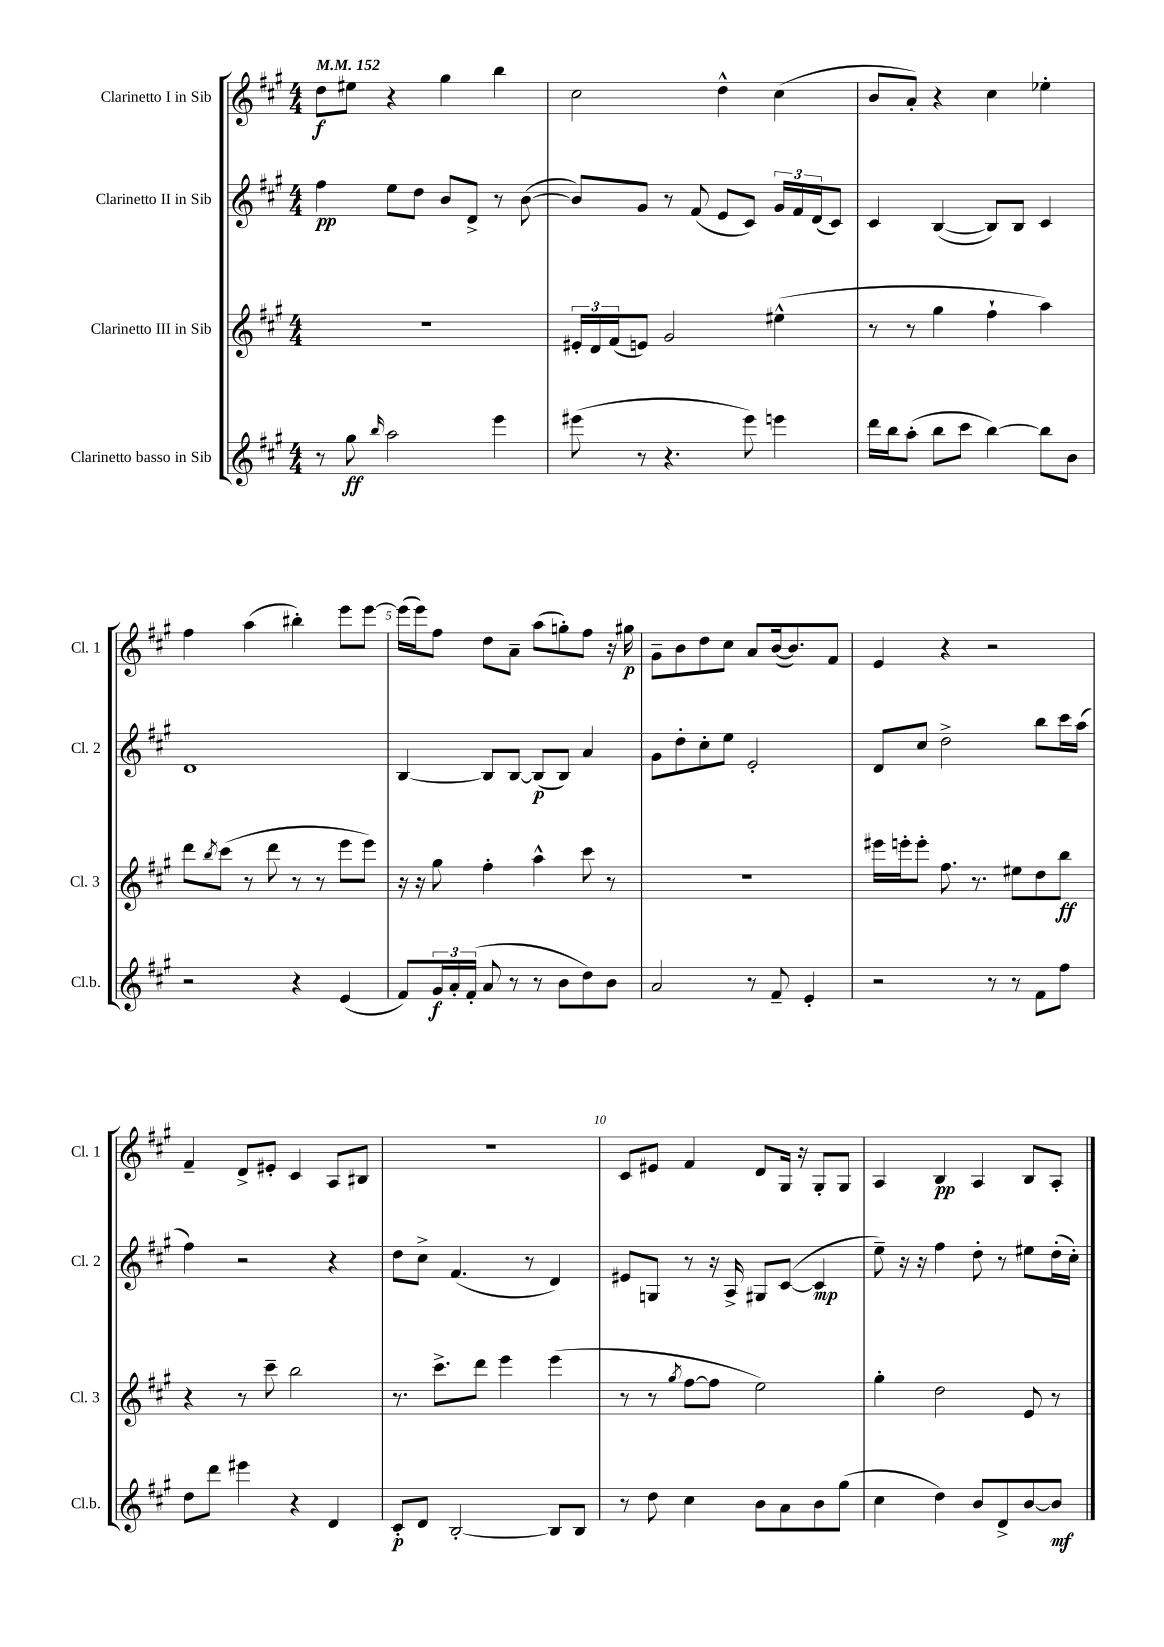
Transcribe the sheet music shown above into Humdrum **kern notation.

**kern	**kern	**kern	**kern
*staff4	*staff3	*staff2	*staff1
*clefG2	*clefG2	*clefG2	*clefG2
*k[f#c#g#]	*k[f#c#g#]	*k[f#c#g#]	*k[f#c#g#]
*M4/4	*M4/4	*M4/4	*M4/4
*MM152	*MM152	*MM152	*MM152
8r	1r	4ff#\	8dd\L
8gg#\	.	.	8ee#\J
16qqbb/	.	.	.
2aa\	.	8ee\L	4r
.	.	8dd\J	.
.	.	8b/L	4gg#\
.	.	8d^/J	.
4eee\	.	8r	4bb\
.	.	([8b\	.
=	=	=	=
(8eee#\	24e#'/LL	8b/]L)	2cc#\
.	24d/	.	.
.	(24f#/J	.	.
8r	8e/J)	8g#/J	.
4.r	2g#/	8r	.
.	.	(8f#/	.
.	.	8e/L	4dd^^\
8eee#\)	.	8c#/J)	.
4eee\	(4ee#^^\	24g#/LL	(4cc#\
.	.	24f#/	.
.	.	(24d/J	.
.	.	8c#/J)	.
=	=	=	=
16ddd\LL	8r	4c#/	8b/L
16bb\J	.	.	.
(8aa'\J	8r	.	8a'/J)
8bb\L	4gg#\	([4B/	4r
8ccc#\J	.	.	.
[4bb\)	4ff#`\	8B/]L)	4cc#\
.	.	8B/J	.
8bb\]L	4aa\)	4c#/	4ee-'\
8b\J	.	.	.
=	=	=	=
2r	8ddd\L	1d	4ff#\
.	8qbb/	.	.
.	(8ccc#\J	.	.
.	8r	.	(4aa\
.	8ddd\	.	.
4r	8r	.	4bb#'\)
.	8r	.	.
(4e/	8eee\L	.	8eee\L
.	8eee\J)	.	[8eee\J
=	=	=	=
8f#/L)	16r	[4B/	(16eee\]LL
.	16r	.	16eee\J)
24g#/L	8gg#\	.	8ff#\J
24a'/	.	.	.
(24f#'/JJ	.	.	.
8a/	4ff#'\	8B/]L	8dd\L
8r	.	[8B/J	8a~\J
8r	4aa^^\	(8B/]L	(8aa\L
8b\L	.	8B/J)	8gg'\)
8dd\)	8ccc#\	4a/	8ff#\J
8b\J	8r	.	16r
.	.	.	16gg#\
=	=	=	=
2a/	1r	8g#\L	8g#~\L
.	.	8dd'\	8b\
.	.	8cc#'\	8dd\
.	.	8ee\J	8cc#\J
8r	.	2e'/	8a/L
8f#~/	.	.	([16b/k
.	.	.	8.b/])
4e'/	.	.	.
.	.	.	8f#/J
=	=	=	=
2r	16eee#\LL	8d/L	4e/
.	16eee'\J	.	.
.	8eee'\J	8cc#/J	.
.	8.ff#\	2dd^\	4r
.	8.r	.	.
8r	.	.	2r
8r	8ee#\L	.	.
8f#\L	8dd\	8bb\L	.
8ff#\J	8bb\J	16ccc#\L	.
.	.	(16aa\JJ	.
=	=	=	=
8dd\L	4r	4ff#\)	4f#~/
8ddd\J	.	.	.
4eee#\	8r	2r	8d^/L
.	8ccc#~\	.	8e#'/J
4r	2bb\	.	4c#/
4d/	.	4r	8A/L
.	.	.	8B#/J
=	=	=	=
8c#'/L	8.r	8dd\L	1r
8d/J	.	8cc#^\J	.
.	8.ccc#^\L	.	.
[2B'/	.	(4.f#/	.
.	8ddd\J	.	.
.	4eee\	.	.
.	.	8r	.
8B/]L	(4eee\	4d/)	.
8B/J	.	.	.
=	=	=	=
8r	8r	8e#/L	8c#/L
8dd\	8r	8G/J	8e#/J
.	8qgg#/	.	.
4cc#\	[8ff#\L	8r	4f#/
.	8ff#\]J	16r	.
.	.	16A^/	.
8b\L	2ee\)	8G#/L	8d/L
8a\	.	([8c#/J	16G#/Jk
.	.	.	16r
8b\	.	4c#/]	8G#'/L
(8gg#\J	.	.	8G#/J
=	=	=	=
4cc#\	4gg#'\	8ee~\)	4A/
.	.	16r	.
.	.	16r	.
4dd\)	2dd\	4ff#\	4B/
8b/L	.	8dd'\	4A/
8d^/	.	8r	.
[8b/	8e/	8ee#\L	8B/L
8b/]J	8r	(16dd'\L	8A'/J
.	.	16cc#'\JJ)	.
==	==	==	==
*-	*-	*-	*-
